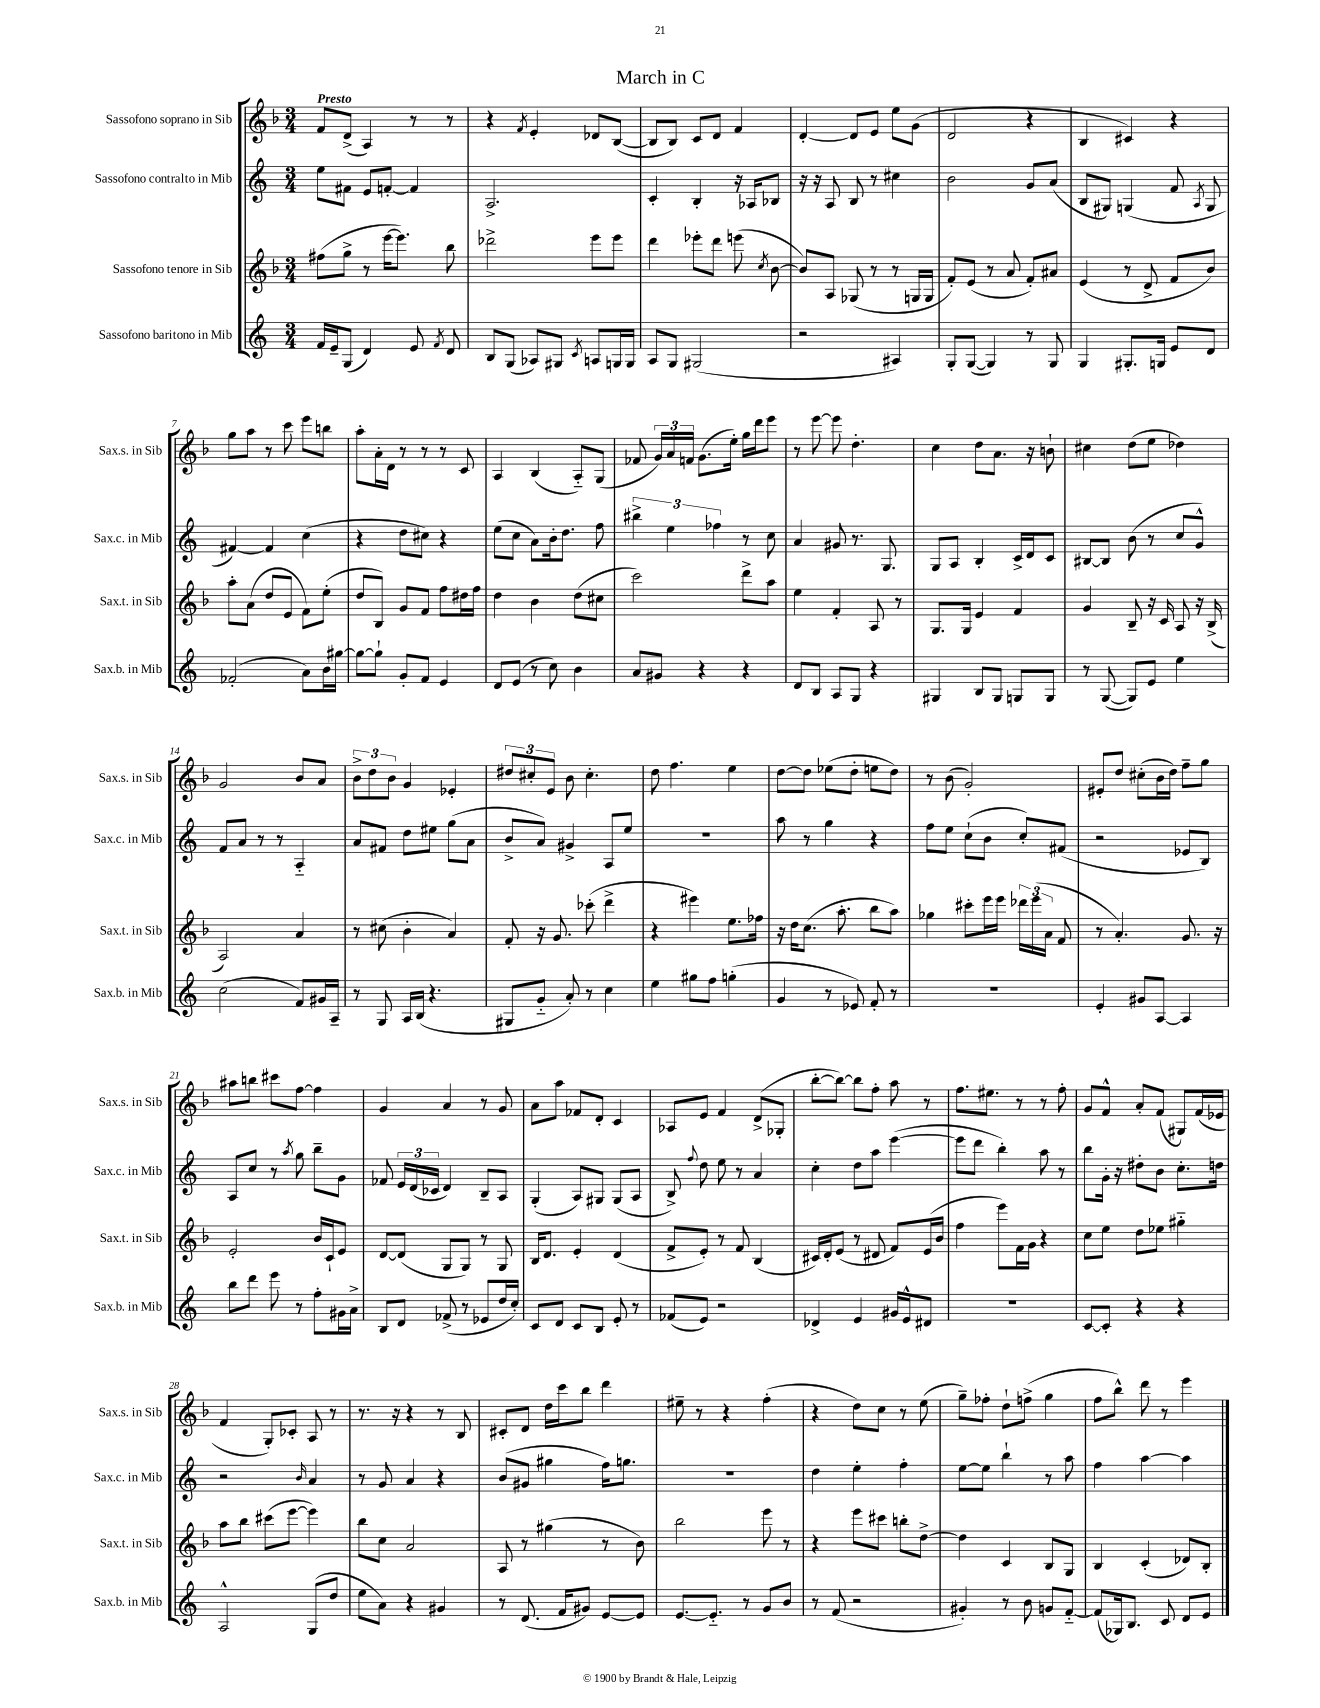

**kern	**kern	**kern	**kern
*staff4	*staff3	*staff2	*staff1
*clefG2	*clefG2	*clefG2	*clefG2
*k[]	*k[b-]	*k[]	*k[b-]
*M3/4	*M3/4	*M3/4	*M3/4
16f	(8ff#	8ee	8f
16e~	.	.	.
(8G	8gg^	8f#	(8d^
4d)	8r	8e	4A)
.	[16eee	[8f'	.
.	8.eee])	.	.
8e	.	4f]	8r
8qf	.	.	.
8d	8bb-	.	8r
=	=	=	=
8B	2ddd-^	2.A^	4r
(8G	.	.	.
.	.	.	8qf
8A-)	.	.	4e'
8G#	.	.	.
8qc	.	.	.
8A	8eee	.	8d-
16G	8eee	.	([8B-
16G	.	.	.
=	=	=	=
8A	4ddd	4c'	8B-]
8G	.	.	8B-)
(2G#	8eee-'	4B'	8c
.	8ddd	.	8d
.	(8eee	16r	4f
.	.	16A-	.
.	8qcc	.	.
.	[8b-	8B-	.
=	=	=	=
2r	8b-])	16r	[4d'
.	.	16r	.
.	8A	8A	.
.	(8G-	8B	8d]
.	8r	8r	8e
4A#)	8r	4cc#	8ee
.	16G	.	(8g
.	16G	.	.
=	=	=	=
8G'	8f')	2b	2d
([8G	(8e	.	.
4G])	8r	.	.
.	8a	.	.
8r	8f')	8g	4r
8G	8a#	(8a	.
=	=	=	=
4G	(4e	8B	4B-
.	.	8G#)	.
8.G#'	8r	(4G	4c#)
.	8d^	.	.
16G	.	.	.
8e	8f	8f	4r
.	.	8qA	.
8d	8b-)	8G	.
=	=	=	=
(2f-'	8aa'	[4f#)	8gg
.	(8a	.	8aa
.	8dd	4f#]	8r
.	8e	.	8ccc
8a)	8f)	(4cc	8eee
16b	(8ee'	.	8bb
[16gg#	.	.	.
=	=	=	=
8gg#_	8dd	4r	8aa'
8gg#`]	8B-)	.	16a'
.	.	.	16d
8g'	8g	8dd	8r
8f	8f	8cc#)	8r
4e	8ff	4r	8r
.	16dd#	.	8c
.	16ff	.	.
=	=	=	=
8d	4dd	(8ee	4A
(8e	.	8cc	.
8r	4b-	8a)	(4B-
8cc)	.	16b'	.
.	.	8.dd	.
4b	(8dd	.	8A'~)
.	8cc#	8ff	(8G
=	=	=	=
8a	2ccc)	6bb#^	8f-
8g#	.	.	24g)
.	.	6ee	24a
.	.	.	24f
4r	.	.	(8.g
.	.	6ff-	.
.	.	.	16ee')
4r	8ddd^	8r	16gg
.	.	.	16ddd
.	8aa	8cc	8eee
=	=	=	=
8d	4ee	4a	8r
8B	.	.	[8eee
8A	4f'	8g#	8eee]
8G	.	8.r	4.dd'
4r	8A	.	.
.	.	8.G	.
.	8r	.	.
=	=	=	=
4G#	8.G	8G	4cc
.	.	8A	.
.	16G	.	.
8B	4e	4B'	8dd
8G#	.	.	8.a
8G	4f	16c^	.
.	.	16d	16r
8G	.	8c	8b`
=	=	=	=
8r	4g	[8B#	4cc#
([8G	.	8B#]	.
8G])	8B-~	(8b	(8dd
8e	16r	8r	8ee
.	16c	.	.
4ee	8A	8cc	4dd-)
.	16r	8g^^)	.
.	(16B-^	.	.
=	=	=	=
(2cc	2A)	8f	2g
.	.	8a	.
.	.	8r	.
.	.	8r	.
8f)	4a	4A'~	8b-
16g#	.	.	8a
16A~	.	.	.
=	=	=	=
8r	8r	8a	12b-^
.	.	.	12dd
8G	(8cc#	8f#	.
.	.	.	12b-
16A	4b-'	8dd	4g
(16B	.	.	.
4.r	.	8ee#	.
.	4a)	(8gg	4e-'
.	.	8a	.
=	=	=	=
8G#	8f'	8b^	12dd#
.	.	.	12cc#'
8g'~	16r	8a)	.
.	.	.	12e
.	8.g	.	.
8a')	.	4g#^	8b-
8r	(8ccc-'	.	4.cc#'
4cc	4ddd^	8A	.
.	.	8ee	.
=	=	=	=
4ee	4r	2.r	8dd
.	.	.	4.ff
8gg#	4eee#)	.	.
8ff	.	.	.
(4gg'	8.ee	.	4ee
.	16ff-	.	.
=	=	=	=
4g	16r	8aa	[8dd
.	16dd	.	.
.	(8.cc	8r	8dd]
8r	.	4gg	(8ee-
.	8.aa'	.	.
8e-)	.	.	8dd'
8f'	8bb-	4r	8ee
8r	8aa)	.	8dd)
=	=	=	=
2.r	4gg-	8ff	8r
.	.	8ee	(8b-
.	8ccc#'	(8cc`	2g')
.	16eee	8b	.
.	16eee	.	.
.	24ddd-	8cc')	.
.	(24eee	.	.
.	24a	.	.
.	8f	(8f#	.
=	=	=	=
4e'	8r	2r	8e#'
.	4.a')	.	8dd
8g#	.	.	(8cc#'
[8A	.	.	16b-
.	.	.	16dd)
4A]	8.g	8e-	8ff~
.	.	8B)	8gg
.	16r	.	.
=	=	=	=
8bb	2e'	8A	8aa#
8ddd	.	8cc	8bb
8eee	.	8r	8ccc#
.	.	8qaa	.
8r	.	8gg	[8ff
8ff'	16b-	8bb~	4ff]
.	16c`	.	.
16g#	8e	8g	.
16a^	.	.	.
=	=	=	=
8B	[8d	8f-	4g
8d	(8d]	24e	.
.	.	(24d	.
.	.	24c-	.
(8f-^	8G	4d)	4a
8r	8G)	.	.
8e-	8r	8B~	8r
16dd	8G	8A	8g
16cc')	.	.	.
=	=	=	=
8c	16B-	(4G'	8a
.	8.d	.	.
8d	.	.	8aa
8c	4e'	8A)	8f-
8B	.	8G#	8d'
8e'	(4d	(8G#	4c
8r	.	8A	.
=	=	=	=
(8f-	8f^	8B^)	8A-
.	.	8qqff	.
8e)	8e')	8dd	8e
2r	8r	8ee	4f
.	8f	8r	.
.	(4B-	4a	(8d^
.	.	.	8G-'
=	=	=	=
4d-^	16c#)	4cc'	[8bb-'
.	16d'	.	.
.	(8e	.	8bb-_)
4e	8r	8dd	8bb-]
.	8d#	8aa	8ff'
16g#	8f)	([4eee	8aa
16e^^	.	.	.
8d#	(16e	.	8r
.	16b-	.	.
=	=	=	=
2.r	4ff	8eee]	8.ff
.	.	8ddd	.
.	.	.	8.ee#
.	8eee)	4bb')	.
.	16f	.	8r
.	16g	.	.
.	4r	8aa	8r
.	.	8r	8ff'
=	=	=	=
[8c	8cc	8bb	8g
8c']	8ee	16g'	8f^^
.	.	16r	.
4r	8dd	8dd#'	8a'
.	8ee-	8b	(8f
4r	4gg#'~	8.cc'	8G#)
.	.	.	(16f
.	.	16dd	16e-
=	=	=	=
2A^^	8aa	2r	4f
.	8bb-	.	.
.	(8ccc#	.	8G')
.	[8eee	.	8c-'
.	.	16qqb	.
(8G	4eee])	4a	8A
8dd	.	.	8r
=	=	=	=
8ee	8bb-	8r	8.r
8a)	8cc	8g	.
.	.	.	16r
4r	2a	4a	4r
4g#	.	4r	8r
.	.	.	8B-
=	=	=	=
8r	8A	(8b	8c#'
(8.d	8r	8g#	8d
.	(4gg#	4gg#	16dd
16f	.	.	16ccc
8g#)	.	.	8bb-
[8e	8r	16ff)	4ddd
.	.	8.gg	.
8e]	8b-)	.	.
=	=	=	=
[8.e	2bb-	2.r	8ee#~
.	.	.	8r
8.e'~]	.	.	.
.	.	.	4r
8r	.	.	.
8g	8eee	.	(4ff'
8b	8r	.	.
=	=	=	=
8r	4r	4dd	4r
(8f	.	.	.
2r	8eee	4ee'	8dd)
.	8ccc#	.	8cc
.	8bb'	4ff'	8r
.	[8dd^	.	(8ee
=	=	=	=
4g#')	4dd]	[8ee	8gg~)
.	.	8ee]	8ff-'
8r	4c	4bb`	8dd`
8b	.	.	(8ff^
8g	8B-	8r	4gg
[8f'~	8G	8aa	.
=	=	=	=
(8f]	4B-	4ff	8ff
16G-)	.	.	8bb-^^)
8.B	.	.	.
.	(4c'	[4aa	8ddd
8c	.	.	8r
8d	8d-)	4aa]	4eee
8e	8B-'	.	.
==	==	==	==
*-	*-	*-	*-
